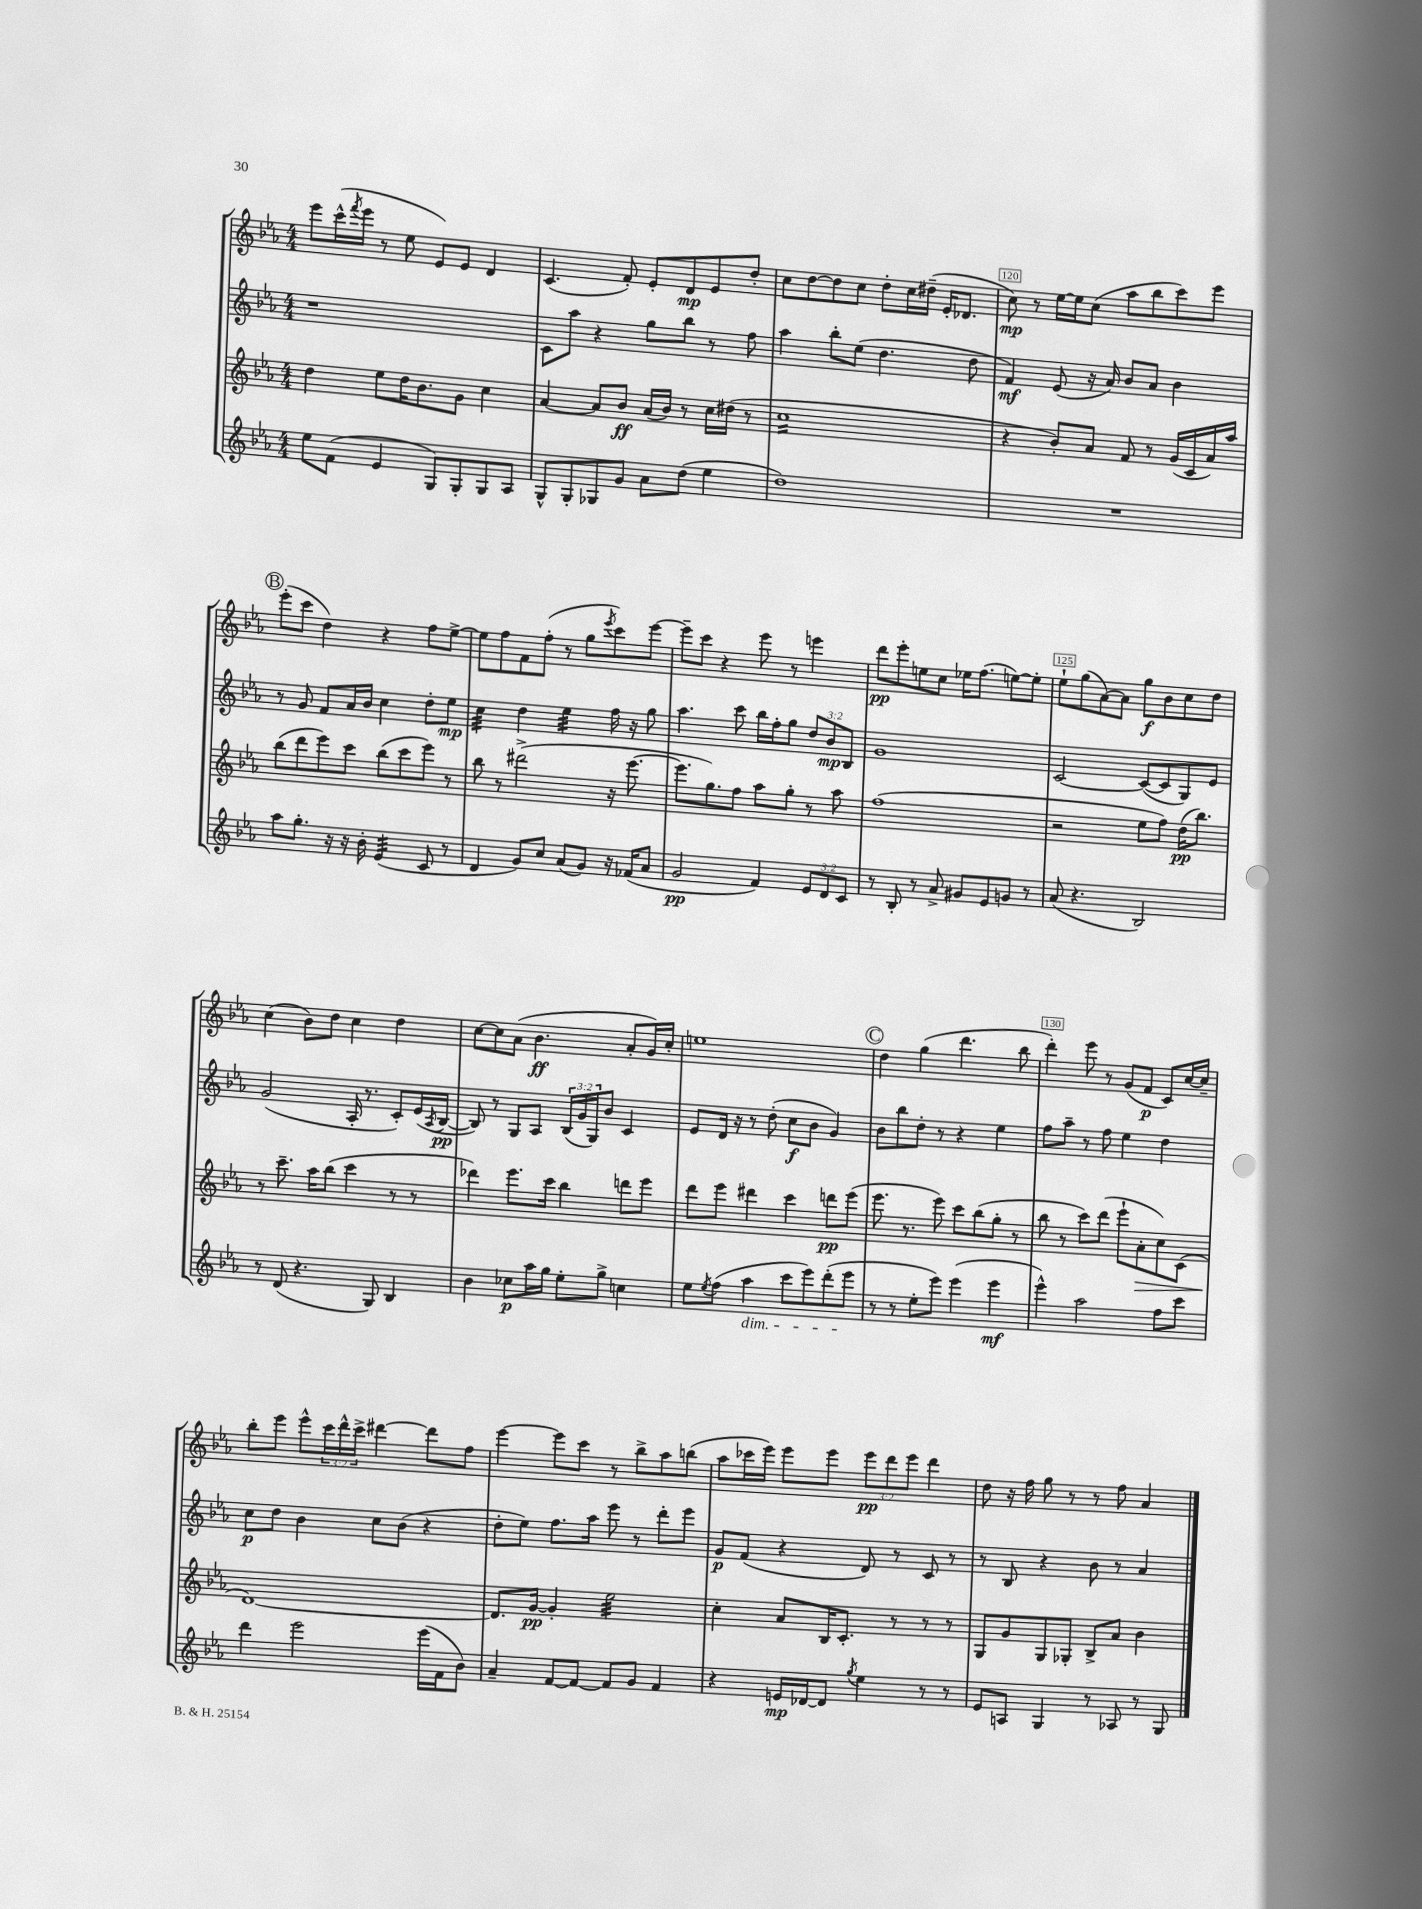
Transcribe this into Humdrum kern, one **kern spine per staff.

**kern	**kern	**kern	**kern
*staff4	*staff3	*staff2	*staff1
*clefG2	*clefG2	*clefG2	*clefG2
*k[b-e-a-]	*k[b-e-a-]	*k[b-e-a-]	*k[b-e-a-]
*M4/4	*M4/4	*M4/4	*M4/4
8ee-	4dd	1r	8eee-
(8f	.	.	(16ccc^^
.	.	.	8qfff
.	.	.	16eee-
4e-	8ee-	.	8r
.	16dd	.	8ee-
.	8.b-	.	.
8G)	.	.	8e-)
8G'	8g	.	8e-
8G	4cc	.	4d
8A-	.	.	.
=	=	=	=
8G^^	[4a-	8c	(4.c
8G'	.	8aa-	.
8G-	8a-]	4r	.
8g	8b-	.	8f')
8a-	(16a-	8gg	8e-'
.	16b-)	.	.
(8dd	8r	8bb-	8d
4ee-	16cc	8r	8e-
.	(16dd#	.	.
.	8r	8ff	8dd'
=	=	=	=
1dd)	1cc	4aa-	8cc
.	.	.	[8dd
.	.	8bb-'	8dd]
.	.	(8ee-	8cc
.	.	4.dd	8dd'
.	.	.	16cc
.	.	.	(16dd#~
.	.	.	16e-'
.	.	.	8.d-
.	.	8dd	.
=	=	=	=
1r	4r	4f)	8cc)
.	.	.	8r
.	8b-')	(8e-	[16ee-
.	.	.	16ee-]
.	8a-	16r	(8cc
.	.	16a-)	.
.	8f	8b-	8aa-
.	8r	8a-	8bb-
.	(16g	4b-	8ccc)
.	16c	.	.
.	16a-)	.	8eee-
.	16aa-	.	.
=	=	=	=
8aa-	(8bb-	8r	(8eee-'
8.gg'	8ddd	8g	8ccc
.	8eee-)	8f	4dd)
16r	.	.	.
16r	8ccc	16a-	.
16b-'	.	16b-	.
(4e-	(8bb-	4cc	4r
.	8ccc	.	.
8c	8eee-)	8dd'	8ff
8r	8r	8ee-	[8ee-^
=	=	=	=
4d	8bb-	4cc	8ee-]
.	8r	.	8ff
8g)	(2ddd#^	4dd	8f
8cc	.	.	(8ff'
(8a-	.	4ee-	8r
8g)	.	.	8gg
.	.	.	8qeee-
16r	16r	16ff	8ccc)
(16f-	[8.eee-	16r	.
8a-	.	8gg	[8eee-
=	=	=	=
2g	8.eee-]	4.aa-	8eee-~]
.	.	.	8ccc
.	8.gg)	.	.
.	.	.	4r
.	8ff	8ccc	.
4f)	8aa-	16bb-	8eee-
.	.	16ff'	.
.	8gg'	8gg	8r
12e-	8r	12dd	4eee
12d	.	12b-	.
.	8aa-	.	.
12c	.	12B-	.
=	=	=	=
8r	(1ff	1g	8ddd
8B-'	.	.	8eee-'
8r	.	.	8ee
8a-^	.	.	8cc
8g#	.	.	16ee-
.	.	.	(8.ff
8e-	.	.	.
8g	.	.	[8ee)
8r	.	.	8ee']
=	=	=	=
(8a-	2r	[2c	8ee-`
4.r	.	.	(8gg
.	.	.	[8a-)
.	.	.	8a-]
2B-)	8ee-	(8c_	8gg
.	8ff)	8c]	8b-
.	(16dd	8G)	8cc
.	8.bb-)	.	.
.	.	8e-	8dd
=	=	=	=
8r	8r	(2g	(4cc
(8d	8.ccc~	.	.
4.r	.	.	8b-)
.	16aa-	.	.
.	(8bb-	.	8dd
.	4ccc	16A-'	4cc
.	.	8.r	.
8G)	.	.	.
4B-	8r	8c')	4dd
.	8r	(16e-	.
.	.	8qA-	.
.	.	[16B-	.
=	=	=	=
4b-	4ddd-)	8B-])	[8cc
.	.	8r	8cc]
8cc-	8.eee-	8G	(8a-
16aa-	.	8A-	4.b-
16gg	16ccc	.	.
8ee-'	4bb-	(24B-	.
.	.	24g	.
.	.	24G)	.
8gg^	.	8b-	.
4cc	8ddd	4c	8a-'
.	8eee-	.	16g)
.	.	.	16cc'
=	=	=	=
8ee-	8ddd	8e-	1ee
8qee-	.	.	.
(8ff	8eee-	16d	.
.	.	16r	.
4aa-	4ddd#	8r	.
.	.	(8dd'	.
8ccc	4ccc	8cc	.
8eee-)	.	8b-	.
(8ddd'	8ddd	4g)	.
8eee-	(8eee-	.	.
=	=	=	=
8r	8.eee-	8b-	4dd
8r	.	8bb-	.
.	8.r	.	.
8ee-'	.	8dd'	(4gg
8eee-)	8eee-)	8r	.
(4eee-	8ccc	4r	4.ddd
.	(8bb-	.	.
4eee-	8gg'	4ee-	.
.	8r	.	8bb-
=	=	=	=
4eee-^^)	8bb-	8ff	4ddd')
.	8r	8aa-~	.
2aa-	8ccc)	8r	8eee-
.	(8ddd	8ff	8r
.	8eee-`	4ee-	(8g
.	8a-'	.	8f
8ff	8cc)	4dd	8c)
8ccc	(8c	.	[16cc
.	.	.	16cc~]
=	=	=	=
4ddd	[1d)	8cc	8bb-'
.	.	8dd	8eee-
2eee-	.	4b-	8eee-^^
.	.	.	24ccc
.	.	.	24ddd^^
.	.	.	24ccc^
.	.	8cc	[4ddd#
.	.	(8b-	.
(16eee-	.	4r	8ddd#]
16f	.	.	.
8b-)	.	.	8ff
=	=	=	=
4a-~	8.d]	8dd'	[4eee-
.	.	8ee-)	.
.	[16g	.	.
[8f	4g']	8.ff	8eee-]
8f_	.	.	8ccc
.	.	16aa-	.
8f]	2ee-	8eee-	8r
8g	.	8r	8bb-^
4f	.	8ddd'	8aa-
.	.	8eee-	(8bb
=	=	=	=
4r	4cc'	8g	8aa-
.	.	(8f	16ccc-
.	.	.	16eee-)
16e	8a-	4r	8eee-
[16d-	.	.	.
8d-]	16B-	.	8eee-
.	8.c'	.	.
8qgg	.	.	.
4ee-	.	8d)	12eee-
.	.	.	12ddd
.	8r	8r	.
.	.	.	12eee-
8r	8r	8c	4ddd
8r	8r	8r	.
=	=	=	=
8e-	8G	8r	8dd
8A	8g	8B-	16r
.	.	.	16ff
4G	8G	4r	8gg
.	8G-'	.	8r
8r	8B-^	8b-	8r
8A-	8a-	8r	8ff
8r	4b-	4a-	4a-
8G	.	.	.
==	==	==	==
*-	*-	*-	*-
